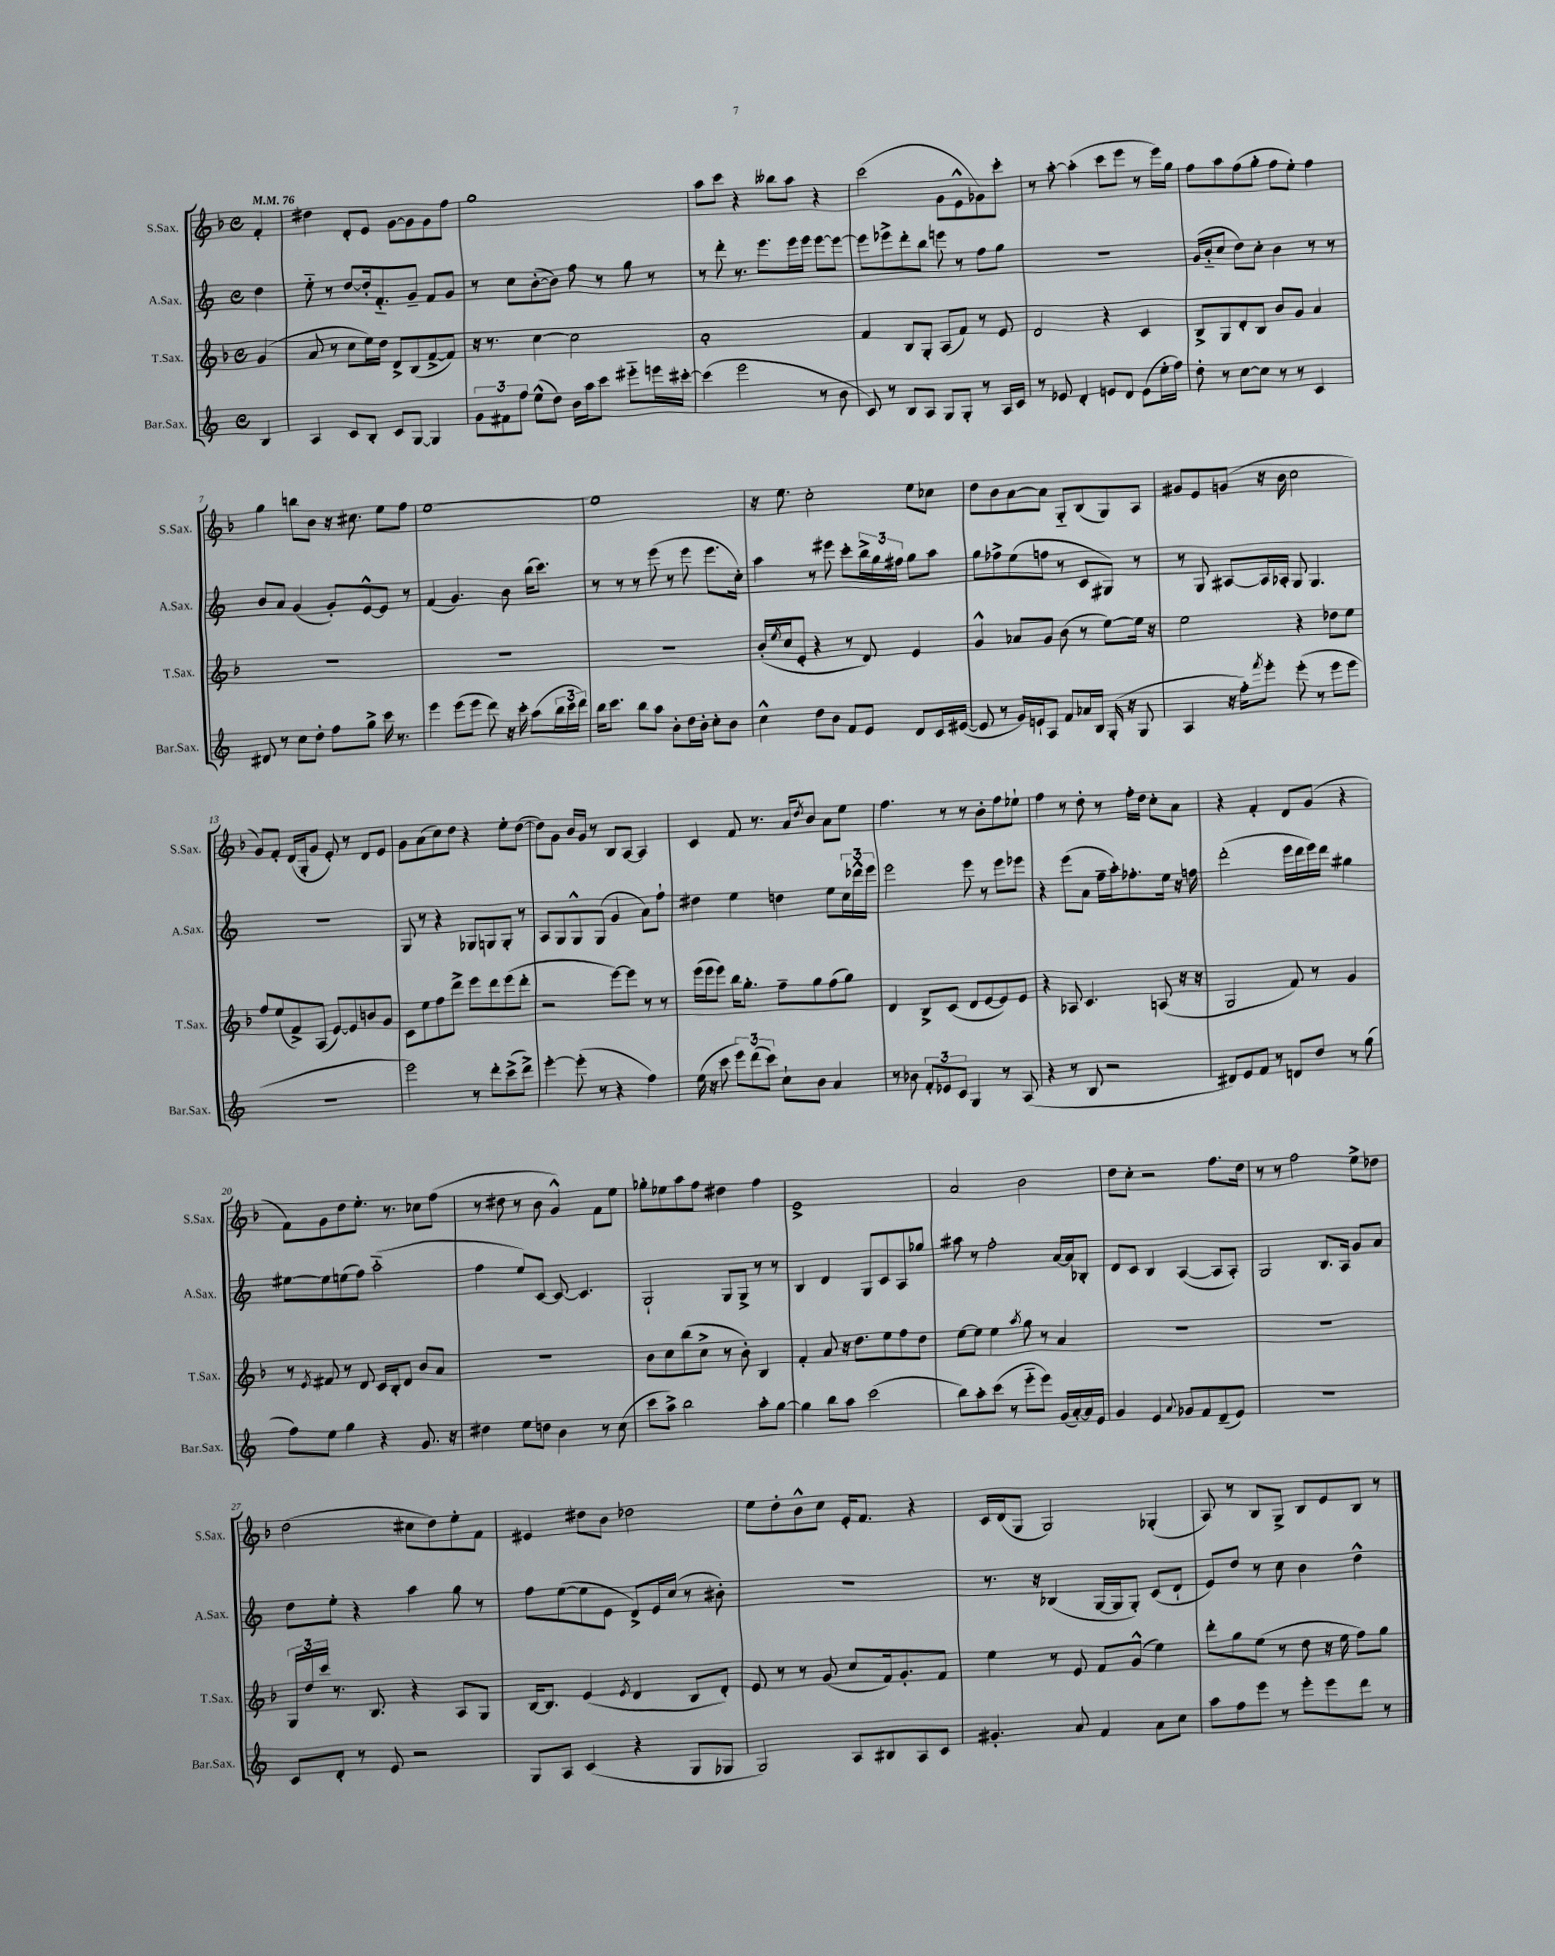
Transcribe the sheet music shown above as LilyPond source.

<<
\new StaffGroup <<
\new Staff = "s0" \with { instrumentName = "S.Sax." shortInstrumentName = "S.Sax." } {
    \clef treble \key f \major \defaultTimeSignature \time 4/4 \partial 4 \tempo 4 = 76
    f'4-. |
    dis''4 d'8-. e'8 g'8~ g'8 g'8 f''8 |
    g''1 |
    a''8 c'''8 r4 beses''8 a''8 r4 |
    c'''2( g'8 e'8-^ ges'8) c'''8-. |
    r8 a''8~-. a''4-.( c'''8 e'''8 r8 e'''16) g''16 |
    f''8 a''8 f''8( g''8-. f''8 e''8-.) f''4 |
    g''4 b''8 bes'8 r16 cis''8. e''8 f''8 |
    e''1~ |
    e''1 |
    r16 e''8. c''2-. e''8 ces''8 |
    d''8 bes'8 a'8~ a'8 g8-_ bes8( g8) a8 |
    gis'8 e'8 g'8( r16 bes'16 c''2 |
    g'8) f'8-. d'16( g16-. g'8 e'8-.) r8 d'8 e'8 |
    g'8 a'8( c''8) d''8 r4 e''8-. d''8~( |
    d''8) g'8 bes'16 g'16 r8 bes8 a8~ a4 |
    c'4 f'8 r8. a'16 \acciaccatura { d''8 } bes'8 a'8 e''8 |
    f''4. r8 r8 bes'8-. f''8 ees''8-! |
    f''4 r8 d''8-. r8 f''16-. d''16 c''8-. a'8 |
    r4 f'4-. d'8 g'8( r4 |
    f'8) g'8 d''8 e''8.-. r8. ces''8 f''8( |
    r8 dis''8 r8 bes'8 g'4-^) f'8 e''8 |
    ges''8-. ees''8 a''8 f''8 dis''4 f''4 |
    e'1-> |
    a'2 bes'2 |
    d''8 c''8-. r2 f''8. d''16 |
    r8 r8 f''2 e''8-> des''8 |
    d''2( cis''8 d''8) e''8-. f'8 |
    eis'4 dis''8 bes'8 des''2 |
    e''8 d''8-. bes'8-^ c''8 e'16-. f'8. r4 |
    c'16 d'16( g8 g2) ges4-.( |
    a8) r8 bes8 g8-> bes8 e'8 bes8 r8 \bar "|." |
}
\new Staff = "s1" \with { instrumentName = "A.Sax." shortInstrumentName = "A.Sax." } {
    \clef treble \key c \major \defaultTimeSignature \time 4/4 \partial 4
    d''4 |
    e''8-_ r8 d''8~ d''16-. f'8.-_ g'8-- f'8 g'8 |
    r8 c''8 b'8~-.( b'8) f''8 r8 g''8 r8 |
    r8 d'''8-. r8. e'''8. e'''16 e'''16 e'''8~ e'''8~ |
    e'''8 ees'''8-> d'''8-. b''8 e'''8 r8 f''8 g''8 |
    R1 |
    g'16( b'16-_ c''8 d''8) c''8-. b'4 r8 r8 |
    b'8 a'8 g'4( g'8-.) e'8~-^ e'8 r8 |
    f'4( g'4.) b'8 b''16( c'''8.) |
    r8 r8 r8 e'''8( r8 e'''8 e'''8. c''16-.) |
    a''4 r8 eis'''8 c'''8-. \tuplet 3/2 { b''16-> g''16 fis''16 } g''8 a''8 |
    g''8 fes''8-> e''8( f''8 r8 c'8 gis8) r8 |
    r8 g8 ais8~ ais16 aes16-. g8 g4. |
    R1 |
    g8 r8 r4 ges8 g8 g8-. r8 |
    a8 g8 g8-^ g8( g'4 a'8) f''8-! |
    dis''4 e''4 d''4 e''8 \tuplet 3/2 { c''16 des'''16-^ e'''16 } |
    e'''2 e'''8 r8 e'''8 ees'''8 |
    r4 e'''8( a'8 f''16-- a''16-.) fes''8.-. e''16 r16 f''16 |
    d'''2-.( e'''16 d'''16 e'''16) d'''16 gis''4 |
    eis''8~ eis''8 e''8( f''8) a''2-_( |
    f''4 e''8) c'8~ c'8~ c'4. |
    g2-! g8 g8-> r8 r8 |
    b4 d'4 g8 c'8 a8 ges''8 |
    ais''8 r8 f''2-. a'16~ a'16 bes8-. |
    d'8 c'8 b4 a4~( a8 a8-.) |
    g2 b8. a16 g'8 a'8 |
    d''8 e''8-. r4 a''4 g''8 r8 |
    f''8 e''8~( e''8 e'8 d'8->) e'16 c''16( r8 bis'8-.) |
    R1 |
    r8. r16 bes4( g16~ g16 g8-.) c'8( d'8-! |
    e'8) d''8 r8 c''8 b'4 d''4-^ \bar "|." |
}
\new Staff = "s2" \with { instrumentName = "T.Sax." shortInstrumentName = "T.Sax." } {
    \clef treble \key f \major \defaultTimeSignature \time 4/4 \partial 4
    g'4( |
    a'8 r8 c''8 e''16) d''16 d'8-> bes8( f'8~-> f'8) |
    r16 r8. c''4~ c''2 |
    a'1-. |
    f'4 bes8 g8-. a8( f'8) r8 e'8 |
    d'2 r4 c'4 |
    bes8-> g8 d'8-. bes8 bes'8 g'8 a'4 |
    R1 |
    R1 |
    R1 |
    bes'16-.( \acciaccatura { e''8 } c''16 e'8-. r4 r8 d'8) e'4 |
    g'4-^ aes'8 g'8 bes'8( r8 e''8~) e''16 r16 |
    e''2 r4 des''8 e''8 |
    f''8 e''8( f'8->) a8( e'8~) e'8 b'8 g'8 |
    c'8 e''8 f''8 d'''8-> e'''8 d'''8 e'''8( d'''8-. |
    r2 e'''8~) e'''8 r8 r8 |
    e'''16( e'''16 e'''8) bes''16 g''8.-. f''8-- g''8 f''8( g''8) |
    d'4 bes8-> c'8( d'8 e'8~ e'8) e'8 |
    r4 aes8 c'4. a8( r16 r16 |
    g2 f'8) r8 g'4 |
    r8 \acciaccatura { e'8 } fis'8 r8 d'8 c'16 bes16-. d'8 bes'8 a'8 |
    R1 |
    bes'8 c''8 bes''8( c''8-> r8 bes'8-.) bes4 |
    f'4-. a'8 r16 d''8. e''8 f''8 d''8 |
    e''8~ e''8 e''4 \acciaccatura { a''8 } g''8 r8 a'4 |
    R1 |
    R1 |
    \tuplet 3/2 { g16 d''16 c'''16 } r8. bes8. r4 a8 g8 |
    bes16~ bes8. e'4( \acciaccatura { e'8 } d'4 bes8 d'8-.) |
    e'8 r8 r8 g'8( c''8 f'16) g'8.-. f'8 |
    e''4 r8 e'8 f'8 g'8-^( e''4) |
    d'''8-. g''8 e''8( r8 d''8 r16 e''16 f''8) g''8 \bar "|." |
}
\new Staff = "s3" \with { instrumentName = "Bar.Sax." shortInstrumentName = "Bar.Sax." } {
    \clef treble \key c \major \defaultTimeSignature \time 4/4 \partial 4
    b4 |
    a4 c'8 b8-. c'8 g8~ g4 |
    \tuplet 3/2 { g'8 fis'8 f''8 } e''8-^( d''8) b'16 a''16 c'''8 eis'''8-_ e'''16 cis'''16~-. |
    cis'''4( e'''2 r8 b'8 |
    c'8) r8 b8 a8 g8 g8-. r8 a16 c'16 |
    r8 ees'8 d'4-. e'8 d'8 e'8( e''16-. f''16) |
    d''8-. r8 c''8~ c''8 r8 r8 c'4 |
    dis'8 r8 c''8 d''8-. f''8 g''8-> c'''16 r8. |
    e'''4 e'''8( e'''8 d'''8) r16 c'''16-. a''8( \tuplet 3/2 { b''16 c'''16 d'''16) } |
    b''16 c'''8. b''8 a''8 b'8-. d''16 b'16-. c''8-. b'8 |
    c''4-^ d''8 b'8 f'8 e'8 d'8 c'16 eis'16~( |
    eis'8 r8 g'16) e'16-! a8 f'8 aes'16 b16 g16-.( r16 g8 |
    a4 r16 f''16-.) \acciaccatura { f'''8 } e'''8-. e'''8-.( r8 e'''8 e'''8 |
    r1 |
    e'''2) r8 d'''8-. c'''8->( d'''8->) |
    e'''4~-. e'''8-.( r8 r4 f''4) |
    e''16( r16 c'''8 \tuplet 3/2 { e'''8) d'''8( c'''8) } c''8-! b'8 a'4 |
    r8 bes'8 \tuplet 3/2 { f'8-. ees'8 c'8 } g4 r8 a8( |
    r4 r8 b8 r2 |
    dis'8) e'8 f'8 r8 d'8 d''8 r8 g''8( |
    f''8) e''8 g''4 r4 g'8. r16 |
    dis''4 e''8 d''8 b'4 r8 c''8( |
    c'''8 a''8->) b''2 a''8-. g''8~ |
    g''4 b''8 a''8 c'''2( |
    b''8) a''8-. c'''8( r8 e'''8-_ e'''8) g'16( a'16~-.) a'16 e'16 |
    g'4 e'4 \appoggiatura { a'8 } ges'8 f'8 d'8--( e'8) |
    R1 |
    c'8 d'8-. r8 e'8 r2 |
    g8 a8 c'4( r4 g8 ges8 |
    g2) a8 bis8 a8 c'8 |
    gis'4.-. a'8 f'4 a'8 c''8 |
    a''8 f''8 e'''8 r8 e'''8-. e'''8 d'''8 r8 \bar "|." |
}
>>
>>
